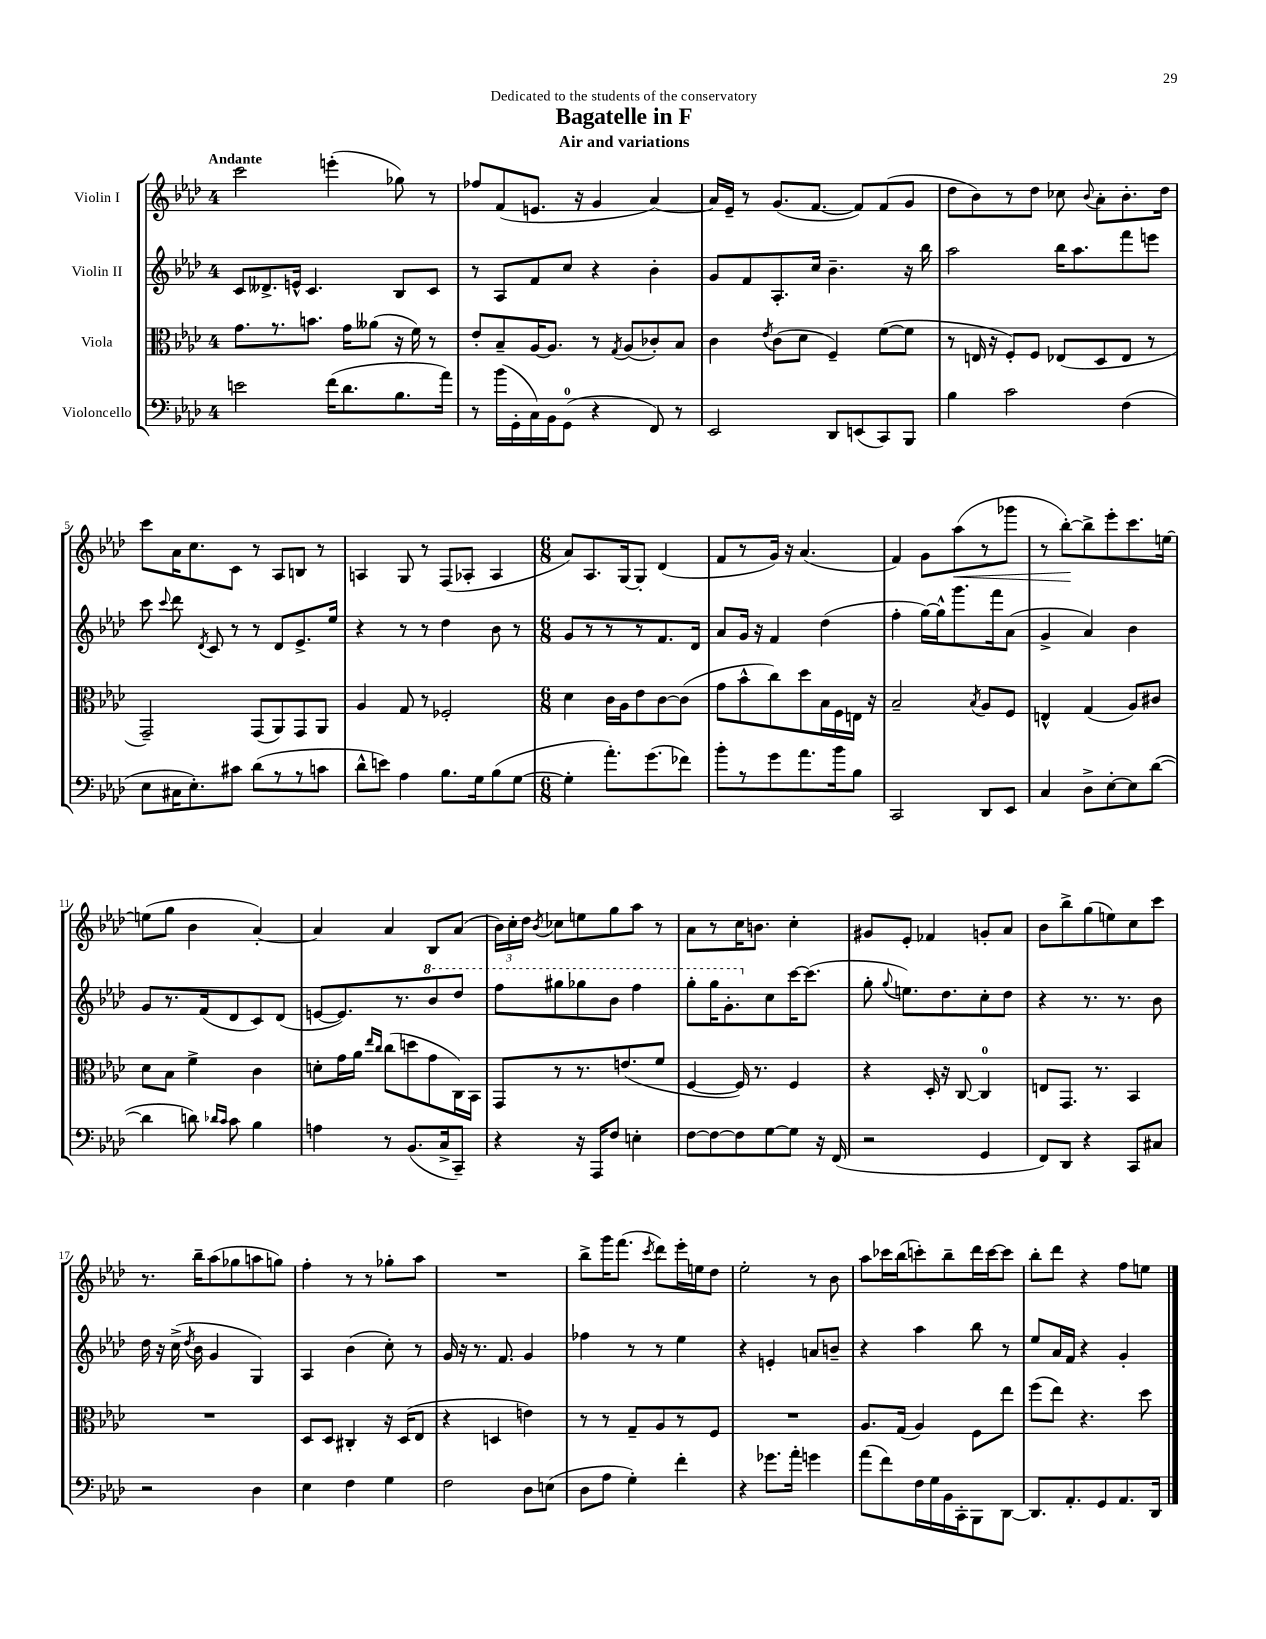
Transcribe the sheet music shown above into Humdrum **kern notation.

**kern	**kern	**kern	**kern
*staff4	*staff3	*staff2	*staff1
*clefF4	*clefC3	*clefG2	*clefG2
*k[b-e-a-d-]	*k[b-e-a-d-]	*k[b-e-a-d-]	*k[b-e-a-d-]
*M4/4	*M4/4	*M4/4	*M4/4
2e	8.g	8c	2ccc
.	.	8.d--^	.
.	8.r	.	.
.	.	16e^^	.
.	8.b	4.c	.
(16f	.	.	(4eee'
8.d-	16g	.	.
.	(8a--	.	.
8.B-	16r	8B-	8gg-)
.	16f)	.	.
.	8r	8c	8r
16a-)	.	.	.
=	=	=	=
8r	8e-'	8r	8ff-
(16b-	8B-~	8A-	(8f
16GG'	.	.	.
16C)	[16A-	8f	8.e
16BB-	8.A-]	.	.
(8GG	.	8cc	.
.	.	.	16r
4r	8r	4r	4g
.	8qG	.	.
.	(8A-	.	.
8FF)	8c-')	4b-'	[4a-)
8r	8B-	.	.
=	=	=	=
2EE-	4c	8g	16a-]
.	.	.	16e-~
.	.	8f	8r
.	8qe-	.	.
.	(8c	8.A-'	(8.g
.	8d-	.	.
.	.	16cc	[8.f
8DD-	4F~)	4.b-~	.
(8EE	.	.	8f])
8CC)	([8f	.	(8f
8BBB-	8f]	16r	8g
.	.	16bb-	.
=	=	=	=
4B-	8r	2aa-	8dd-
.	16E	.	8b-)
.	16r	.	.
2c	8F')	.	8r
.	8F	.	8dd-
.	(8E-	16bb-	8cc-
.	.	8.aa-	.
.	.	.	8qqb-
.	8D-	.	8a-'
(4F	8E-	8fff	8.b-'
.	8r	8eee	.
.	.	.	16dd-
=	=	=	=
8E-	2GG~)	8ccc	8ccc
.	.	8qqccc	.
16C#	.	8ddd-	16a-
8.E-')	.	.	8.cc
.	.	8qd-	.
.	.	8c	.
8c#	.	8r	8c
(8d-	(8GG	8r	8r
8r	8AA-)	8d-	8A-
8r	8GG	8.e-^	8B
8c	8AA-	.	8r
.	.	16ee-	.
=	=	=	=
8d-^^	4A-	4r	4A
8e)	.	.	.
4A-	8G	8r	8G
.	8r	8r	8r
8.B-	2F-'	4dd-	(8F
.	.	.	8A-'
16G	.	.	.
(8B-	.	8b-	4A-
[8G	.	8r	.
=	=	=	=
*M6/8	*M6/8	*M6/8	*M6/8
4G']	4d-	8g	8a-)
.	.	8r	8.A-
8.a-')	16c	8r	.
.	16A-	.	[16G
.	8e-	8r	8G']
(8.g	.	.	.
.	[8c	8.f	(4d-
8f-)	(8c]	.	.
.	.	16d-	.
=	=	=	=
8b-'	8g	8a-	8f
8r	8b-^^	16g	8r
.	.	16r	.
8g	8cc)	4f	16g)
.	.	.	16r
8.a-	8dd-	.	(4.a-
.	16B-	(4dd-	.
16b-	16F	.	.
8B-	16E	.	.
.	16r	.	.
=	=	=	=
2CC	2B-~	4ff'	4f)
.	.	[16gg)	8g
.	.	16gg^^]	.
.	.	8.ggg	(8aa-
.	8qB-	.	.
8DD-	8A-	.	8r
.	.	16fff	.
8EE-	8F	(8a-	8ggg-
=	=	=	=
4C	4E^^	4g^	8r
.	.	.	[8bb-')
8D-^	(4G	4a-)	8bb-^]
[8E-'	.	.	8eee-'
8E-]	8A-)	4b-	8.ccc
([8d-	8c#	.	.
.	.	.	[16ee
=	=	=	=
4d-]	8d-	8g	(8ee]
.	8B-	8.r	8gg
8d)	4f^	.	4b-
.	.	(16f	.
16qqd-	.	.	.
16qqc	.	.	.
8c	.	8d-	.
4B-	4c	8c)	[4a-')
.	.	(8d-	.
=	=	=	=
4A	8d'	[8e	4a-]
.	16g	8.e])	.
.	16a-	.	.
.	16qqee-	.	.
.	16qqcc	.	.
8r	(8cc	.	4a-
.	.	8.r	.
(8.BB-	8dd	.	.
.	8g	8bb-	8B-
16C^	.	.	.
8CC~)	16C)	8ddd-	(8a-
.	16BB-	.	.
=	=	=	=
4r	8GG	8fff	24b-)
.	.	.	24cc'
.	.	.	24dd-
.	.	.	8qb-
.	8r	8ggg#	8cc-
16r	8.r	8ggg-	8ee
16AAA-	.	.	.
8F	.	8bb-	8gg
.	(8.e	.	.
4E'	.	4fff	8aa-
.	8f	.	8r
=	=	=	=
[8F	[4F	8ggg'	8a-
8F_	.	16ggg	8r
.	.	8.gg'	.
8F]	16F])	.	16cc
.	8.r	.	8.b
[8G	.	8cc	.
8G]	4F	[16ccc	4cc'
.	.	(8.ccc]	.
16r	.	.	.
(16FF	.	.	.
=	=	=	=
2r	4r	8gg'	8g#
.	.	8qqgg	.
.	.	8.ee)	8e-'
.	16D-'	.	4f-
.	16r	8.dd-	.
.	[8C	.	.
4GG	4C]	8cc'	8g'
.	.	8dd-	8a-
=	=	=	=
8FF)	8E	4r	8b-
8DD-	8.GG	.	8bb-^
4r	.	8.r	(8gg
.	8.r	.	.
.	.	.	8ee)
.	.	8.r	.
8CC	4BB-	.	8cc
8C#	.	8b-	8ccc
=	=	=	=
2r	2.r	16dd-	8.r
.	.	16r	.
.	.	(16cc^	.
.	.	8qdd-	.
.	.	16b-	16bb-~
.	.	4g	(8aa-
.	.	.	8gg-
4D-	.	4G)	8aa
.	.	.	8gg)
=	=	=	=
4E-	8D-	4A-	4ff'
.	8D-	.	.
4F	4C#'	(4b-	8r
.	.	.	8r
4G	16r	8cc')	8gg-'
.	(16D-	.	.
.	8E-	8r	8aa-
=	=	=	=
2F	4r	16g	2.r
.	.	16r	.
.	.	8.r	.
.	4D	.	.
.	.	8.f	.
8D-	4e)	4g	.
(8E	.	.	.
=	=	=	=
8D-	8r	4ff-	8bb-^
8A-	8r	.	16ggg
.	.	.	(8.fff
4G')	8G~	8r	.
.	.	.	8qccc
.	8A-	8r	8ddd-)
4f'	8r	4ee-	16eee-'
.	.	.	16ee
.	8F	.	8dd-
=	=	=	=
4r	2.r	4r	2ee-'
8.g-	.	4e'	.
16a-'	.	.	.
4g	.	8a	8r
.	.	8b~	8b-
=	=	=	=
(8a-	8.A-	4r	8aa-
8f)	.	.	16ccc-
.	(16G	.	(16bb-
16F	4A-)	4aa-	8ccc')
16G	.	.	.
16BB-	.	.	8bb-~
16CC'	.	.	.
8BBB-	8F	8bb-	16ddd-
.	.	.	[16ccc
[8DD-	8ee-	8r	8ccc]
=	=	=	=
8.DD-]	(8ff	8ee-	8bb-'
.	8ee-)	16a-	8ddd-
8.AA-'	.	16f	.
.	4.r	4r	4r
8GG	.	.	.
8.AA-	.	4g'	8ff
.	8dd-	.	8ee
16DD-	.	.	.
==	==	==	==
*-	*-	*-	*-
